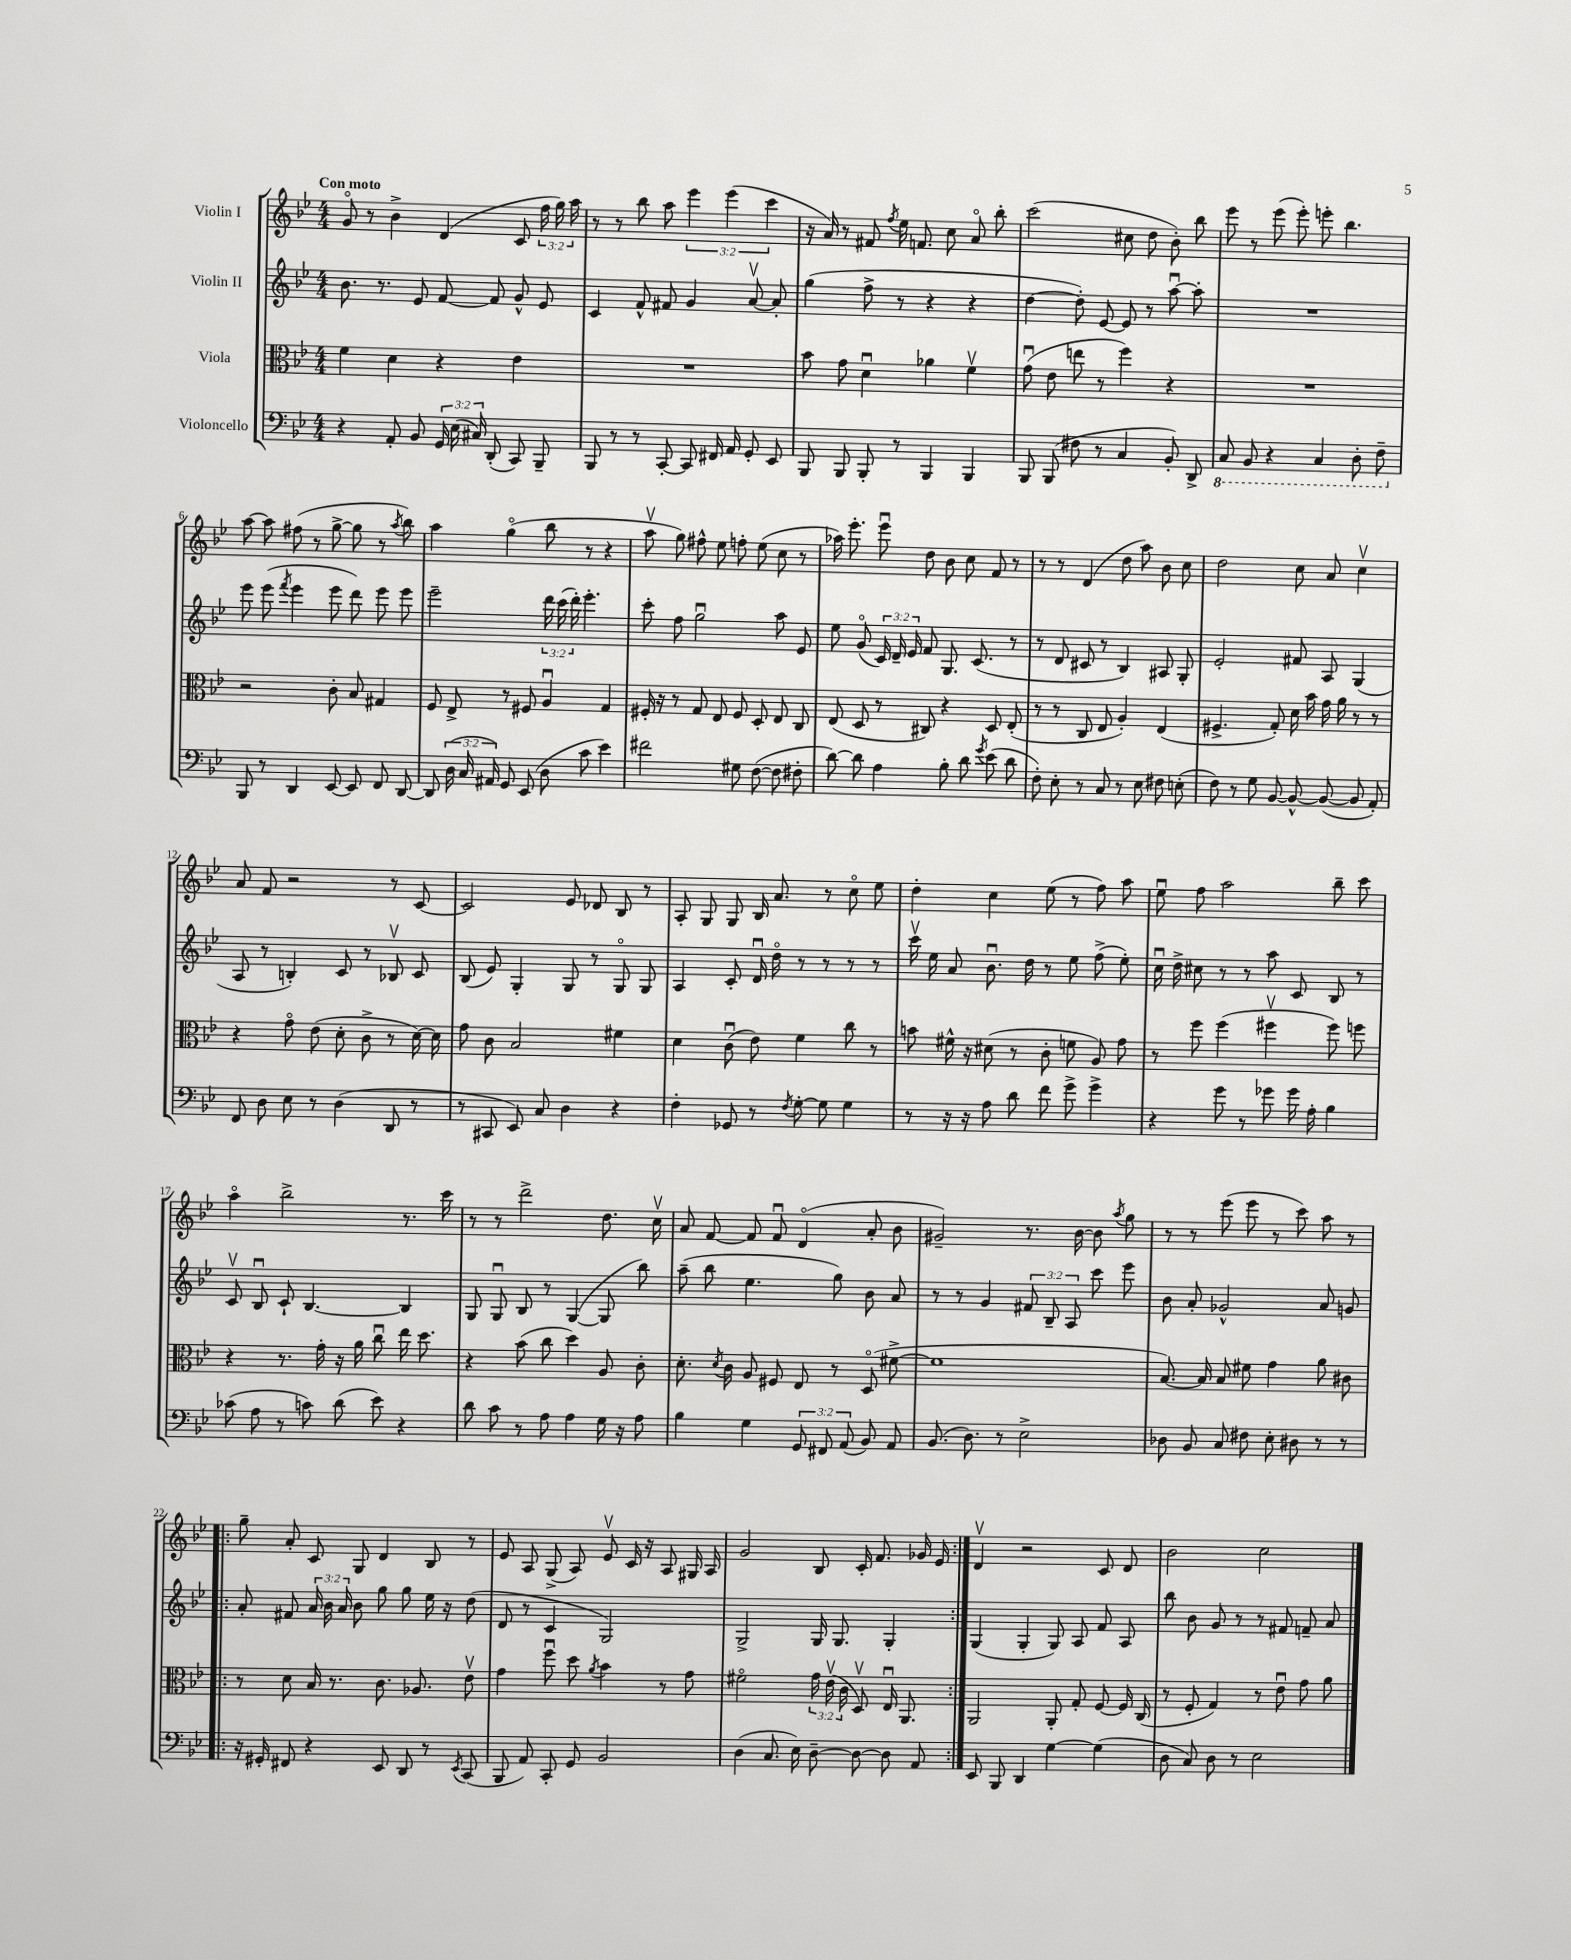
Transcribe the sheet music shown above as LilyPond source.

<<
\new StaffGroup <<
\new Staff = "s0" \with { instrumentName = "Violin I" } {
    \clef treble \key bes \major \numericTimeSignature \time 4/4 \override Staff.TupletNumber.text = #tuplet-number::calc-fraction-text \tempo "Con moto"
    \autoBeamOff g'8\flageolet r8 bes'4-> d'4( c'8 \tuplet 3/2 { f''16 g''16) a''16 } |
    r8 r8 bes''8 a''8 \tuplet 3/2 { ees'''4 ees'''4( c'''4 } |
    r16 a'16) r8 fis'8 \acciaccatura { f''8 } ees''16 f'8. c''8 a'8\flageolet bes''8-. |
    c'''2( cis''8 d''8 bes'8-.) bes''8 |
    ees'''8 r8 ees'''8( ees'''8-.) e'''8-. bes''4. |
    a''8~ a''8 fis''8( r8 g''8~-> g''8 r8 \acciaccatura { a''8 } bes''8) |
    a''4 g''4\flageolet( bes''8 r8 r4 |
    a''8\upbow g''8) fis''8-^ ees''8 f''8-. ees''8( c''8 r8 |
    aes''16) ees'''8.-. ees'''8\downbow d''8 bes'8 c''8 f'8 r8 |
    r8 r8 d'4( d''8 a''8) bes'8 c''8 |
    d''2 c''8 a'8 c''4\upbow |
    a'8 f'8 r2 r8 c'8~ |
    c'2 ees'8 des'8 bes8 r8 |
    a8-. g8 g8 bes16 a'8. r8 c''8\flageolet ees''8 |
    d''4-. c''4 ees''8( r8 f''8) a''8 |
    ees''8\downbow f''8 a''2 bes''8-- c'''8 |
    a''4\flageolet bes''2-> r8. c'''16 |
    r8 r8 d'''2-> d''8. c''16\upbow |
    a'8 f'8~ f'8 f'8\downbow d'4\flageolet( a'8-. bes'8 |
    gis'2--) r8. bes'16~ bes'8 \acciaccatura { a''8 } g''8 |
    r8 r8 ees'''8( ees'''8 r8 c'''8) a''8 r8 |
    \repeat volta 2 { g''8-- a'8-. c'8 g8 d'4 bes8 r8 |
    ees'8 a8 g8->( a8) ees'8\upbow c'16 r16 a8 gis16 a16 |
    g'2 bes8 c'16-. f'8. ges'16 ees'16 | }
    d'4\upbow r2 c'8 d'8 |
    bes'2 c''2 \bar "|." |
}
\new Staff = "s1" \with { instrumentName = "Violin II" } {
    \clef treble \key bes \major \numericTimeSignature \time 4/4 \override Staff.TupletNumber.text = #tuplet-number::calc-fraction-text
    \autoBeamOff bes'8. r8. ees'8 f'8~ f'8 g'8-^ ees'8 |
    c'4 f'8-^ fis'8 g'4 a'8~\upbow a'8-. |
    g''4( f''8-> r8 r4 r4 |
    d''4~ d''8-.) ees'8~ ees'8 r8 a''8~\downbow a''8-. |
    R1 |
    ees'''8 ees'''8( \acciaccatura { f'''8 } ees'''4 ees'''8 d'''8) ees'''8 ees'''8 |
    ees'''2-- \tuplet 3/2 { d'''16 c'''16( d'''16-.) } ees'''4.-. |
    c'''8-. f''8 g''2\downbow a''8 ees'8 |
    ees''8 g'8\flageolet( \tuplet 3/2 { c'16) d'16-- ees'16 } f'8 g8. c'8.( r8 |
    r8 d'8 cis'8 r8 bes4) ais8 g8-. |
    ees'2-. fis'8 a8 g4( |
    a8 r8 b4-.) c'8 r8 bes8\upbow c'8 |
    bes8( ees'8) g4-. g8 r8 g8\flageolet g8 |
    a4 c'8-. d'16\downbow d''16\flageolet r8 r8 r8 r8 |
    c'''16\upbow ees''16 a'8 bes'8.\downbow d''16 r8 ees''8 f''8->( ees''8-.) |
    c''16\downbow d''16-> cis''8 r8 r8 a''8 c'8 bes8 r8 |
    c'8\upbow bes8\downbow c'8-! bes4.~ bes4 |
    g8 g8\downbow bes8 r8 g4~( g8 bes''8) |
    a''8--( bes''8 ees''4. g''8) bes'8 a'8 |
    r8 r8 g'4 \tuplet 3/2 { fis'8 bes8-- a8 } c'''8 ees'''8 |
    bes'8 a'8-. ges'2-^ a'8 g'8 |
    \repeat volta 2 { a'8-. fis'8 \tuplet 3/2 { a'16 bes'16 a'16 } bes'8 g''8 g''8 ees''16 r16 d''8( |
    d'8 r8 c'4 g2) |
    g2-> g16 g8. g4-. | }
    g4( g4-. g8) a8 f'8 a8 |
    bes''8 bes'8 g'8 r8 r8 fis'8 f'8-- a'8 \bar "|." |
}
\new Staff = "s2" \with { instrumentName = "Viola" } {
    \clef alto \key bes \major \numericTimeSignature \time 4/4 \override Staff.TupletNumber.text = #tuplet-number::calc-fraction-text
    \autoBeamOff f'4 d'4 r4 ees'4 |
    R1 |
    bes'8 g'8 d'4\downbow aes'4 f'4\upbow |
    g'8\downbow( ees'8 e''8 r8 f''4) r4 |
    R1 |
    r2 c'8-. bes8 gis4 |
    f8 ees8-> r8 fis8 a4\downbow g4 |
    fis16-. r16 r8 g8 ees8 fis8 d8-. ees8 c8 |
    ees8( d8 r8 cis8) r4 d8 ees8-.( |
    r8 r8 c8 ees8 a4-.) ees4( |
    fis4.-> g8-.) d'16 bes'16 g'16 a'16 r8 r8 |
    r4 g'8\flageolet ees'8( d'8-. c'8-> r8 d'16~) d'16 |
    g'8 c'8 bes2 fis'4 |
    d'4 c'8\downbow( ees'8) f'4 c''8 r8 |
    b'8 fis'16-^ r16 dis'8( r8 c'8-. f'8 a8) g'8 |
    r8 f''8 f''4( fis''4\upbow fis''8) f''8 |
    r4 r8. g'16-. r16 a'16 c''8\downbow ees''16 d''8. |
    r4 bes'8( c''8 d''4) a8 c'8-. |
    d'8.-. \acciaccatura { d'8 } c'16 a8 fis8 ees8 r8 d8\flageolet( fis'8~-> |
    fis'1 |
    bes8.~) bes16 bes8 fis'8 g'4 a'8 cis'8 |
    \repeat volta 2 { r8 d'8 bes16 r8. c'8. aes8. ees'8\upbow |
    g'4 f''8\downbow d''8 \acciaccatura { a'8 } bes'4 r8 g'8 |
    fis'2\flageolet \tuplet 3/2 { g'16 ees'16\upbow( c'16 } d8\upbow) ees16\downbow a,8. | }
    a,2 a,8-. g8-. f8~ f16 c16( |
    r8 f8-. g4) r8 ees'8\downbow g'8 a'8 \bar "|." |
}
\new Staff = "s3" \with { instrumentName = "Violoncello" } {
    \clef bass \key bes \major \numericTimeSignature \time 4/4 \override Staff.TupletNumber.text = #tuplet-number::calc-fraction-text
    \autoBeamOff r4 a,8-. bes,8 \tuplet 3/2 { g,16 ees16( cis16) } d,8-.( c,8) bes,,8-- |
    bes,,8 r8 r8 c,8~-. c,8 fis,16 a,16 g,8-. ees,8 |
    bes,,8 bes,,8 bes,,8-. r8 bes,,4 bes,,4 |
    bes,,8 bes,,8( fis8 r8 c4 bes,8-.) d,8-> |
    \ottava #-1 c,8 bes,,8 r4 c,4 d,8-. f,8-- \ottava #0 |
    bes,,8 r8 d,4 ees,8~ ees,8 f,8 d,8~ |
    d,8 \tuplet 3/2 { d16( c16 ais,16) } g,8 ees,8( d8 c'8 ees'4) |
    fis'2 gis8 f8~( f8 fis8-. |
    d'8~) d'8 a4 bes8-. d'8 \acciaccatura { g'8 } ees'8( d'8 |
    f8-.) ees8-. r8 c8 r8 ees8 fis8 e8-.( |
    f8) r8 g8 bes,8~ bes,8~-^ bes,8~( bes,8 a,8-.) |
    f,8 d8 ees8 r8 d4( d,8 r8 |
    r8 cis,8 ees,8) c8 d4 r4 |
    f4-. ges,8 r8 \acciaccatura { f8 } g8~-. g8 g4 |
    r8 r16 r16 a8 d'8 f'8 g'8-> g'4-> |
    r4 g'8 r8 ges'8 ges'16 a16-. bes4 |
    ces'8( a8 r8 c'8) d'8( ees'8) r4 |
    d'8 c'8 r8 a8 a4 g16 r16 a8 |
    bes4 g4 \tuplet 3/2 { g,8 fis,8 a,8( } bes,8) a,8 |
    bes,8.( d8.) r8 ees2-> |
    des8 bes,8 c8 fis8 ees8-. dis8 r8 r8 |
    \repeat volta 2 { r16 gis,16-. fis,8 r4 ees,8 d,8 r8 \acciaccatura { ees,8 } c,8( |
    bes,,8 a,8) c,8-. g,8 bes,2 |
    d4( c8. ees16) d8~-- d8~ d8 a,8 | }
    ees,8 bes,,8 d,4 g4~ g4( |
    d8 c8) d8 r8 ees2 \bar "|." |
}
>>
>>
